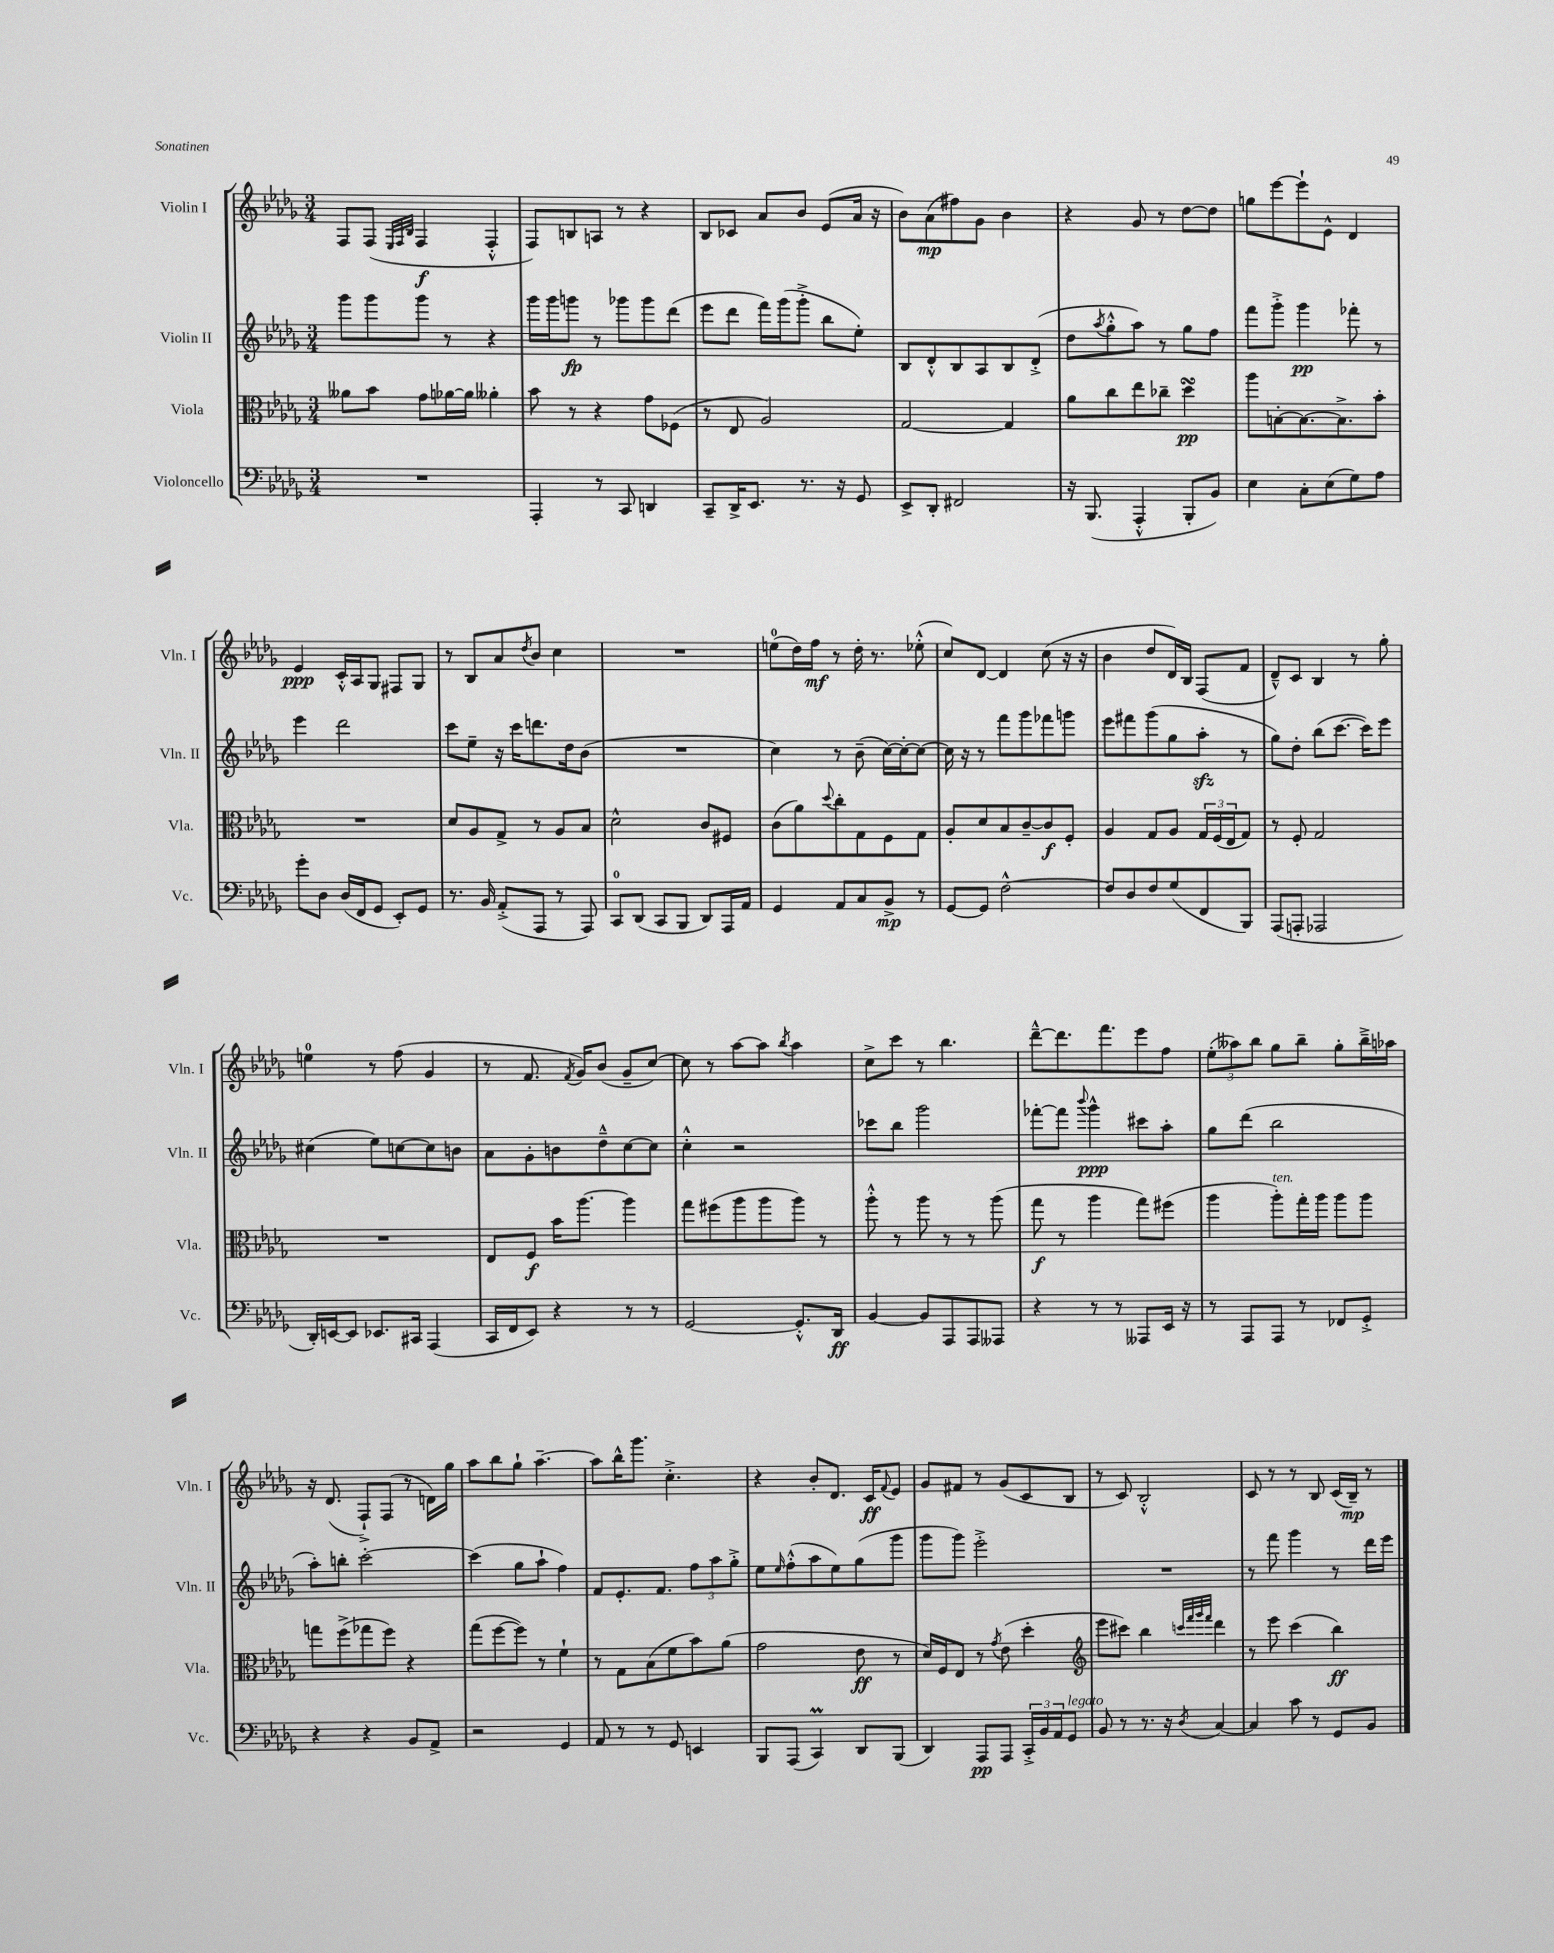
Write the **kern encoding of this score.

**kern	**dynam	**kern	**dynam	**kern	**dynam	**kern	**dynam
*part4	*part4	*part3	*part3	*part2	*part2	*part1	*part1
*staff4	*staff4	*staff3	*staff3	*staff2	*staff2	*staff1	*staff1
*I"Violoncello	*	*I"Viola	*	*I"Violin II	*	*I"Violin I	*
*I'Vc.	*	*I'Vla.	*	*I'Vln. II	*	*I'Vln. I	*
*clefF4	*	*clefC3	*	*clefG2	*	*clefG2	*
*k[b-e-a-d-g-]	*	*k[b-e-a-d-g-]	*	*k[b-e-a-d-g-]	*	*k[b-e-a-d-g-]	*
*M3/4	*	*M3/4	*	*M3/4	*	*M3/4	*
=19	=19	=19	=19	=19	=19	=19	=19
2.r	.	8a--X\L	.	8ggg-\L	.	8F/L	.
.	.	8b-\J	.	8ggg-\	.	(8F/J	.
.	.	.	.	.	.	32qqE-/LLL	.
.	.	.	.	.	.	32qqF/	.
.	.	.	.	.	.	32qqB-/JJJ	.
.	.	8g-\L	.	8ggg-\J	.	4F/	f
.	.	[16a-X\L	.	8r	.	.	.
.	.	16a-\JJ]	.	.	.	.	.
.	.	4a--X'\	.	4r	.	4F'^^/	.
=20	=20	=20	=20	=20	=20	=20	=20
4AAA-'/	.	8b-\	.	16ggg-\LL	.	8F/L)	.
.	.	.	.	16ggg-\J	.	.	.
.	.	8r	.	8gggn\J	fp	8Bn/	.
8r	.	4r	.	8r	.	8An/J	.
8CC/	.	.	.	8ggg-X\L	.	8r	.
4DDn/	.	8g-\L	.	8ggg-\	.	4r	.
.	.	(8F-X\J	.	(8ddd-\J	.	.	.
=21	=21	=21	=21	=21	=21	=21	=21
8CC~/L	.	8r	.	8eee-\L	.	8B-/L	.
16DD-^/K	.	8E-/	.	8ddd-\J	.	8c-X/J	.
8.EE-/J	.	.	.	.	.	.	.
.	.	2A-/)	.	16fff\LL)	.	8a-/L	.
.	.	.	.	(16ggg-\J	.	.	.
8.r	.	.	.	8ggg-'^\J	.	8b-/J	.
.	.	.	.	8bb-\L	.	(8e-/L	.
16r	.	.	.	.	.	.	.
8GG-/	.	.	.	8ee-'\J)	.	16a-/Jk	.
.	.	.	.	.	.	16r	.
=22	=22	=22	=22	=22	=22	=22	=22
8EE-^/L	.	[2G-/	.	8B-/L	.	8b-\L)	.
8DD-'/J	.	.	.	8d-'^^/	.	(8a-\	mp
2FF#X/	.	.	.	8B-/	.	8ff#X\)	.
.	.	.	.	8A-/	.	8g-\J	.
.	.	4G-/]	.	8B-/	.	4b-\	.
.	.	.	.	(8d-'^/J	.	.	.
=23	=23	=23	=23	=23	=23	=23	=23
16r	.	8a-\L	.	8dd-\L	.	4r	.
(8.BBB-/	.	.	.	.	.	.	.
.	.	.	.	8qaa-/	.	.	.
.	.	8cc\	.	8gg-'^^\	.	.	.
4AAA-'^^/	.	8ee-\	.	8aa-\J)	.	8g-/	.
.	.	8cc-X~\J	.	8r	.	8r	.
8BBB-'/L	.	4dd-sSSs\	pp	8gg-\L	.	[8dd-\L	.
8BB-/J)	.	.	.	8ff\J	.	8dd-\J]	.
=24	=24	=24	=24	=24	=24	=24	=24
4E-\	.	8aa-\L	.	8fff\L	.	8ggn\L	.
.	.	[8Bn'\	.	8ggg-'^\J	.	[8eee-\	.
8C'\L	.	8.B\_	.	4ggg-\	pp	8eee-`\]	.
(8E-\	.	.	.	.	.	8e-^^\J	.
.	.	8.B^\]	.	.	.	.	.
8G-\)	.	.	.	8fff-X'\	.	4d-/	.
8A-\J	.	8b-'\J	.	8r	.	.	.
!!LO:LB:g=z
=25	=25	=25	=25	=25	=25	=25	=25
8g-'\L	.	2.r	.	4eee-\	.	4e-/	ppp
8D-\J	.	.	.	.	.	.	.
(16D-/LL	.	.	.	2ddd-\	.	16c'^^/LL	.
16FF/J	.	.	.	.	.	16A-/J	.
8GG-/J	.	.	.	.	.	8G-/J	.
8EE-'/L)	.	.	.	.	.	8F#X/L	.
8GG-/J	.	.	.	.	.	8G-/J	.
=26	=26	=26	=26	=26	=26	=26	=26
8.r	.	8d-/L	.	8ccc\L	.	8r	.
.	.	8A-/	.	8ee-~\J	.	8B-/L	.
16BB-/	.	.	.	.	.	.	.
(8AA-'^/L	.	8G-^/J	.	16r	.	8a-/	.
.	.	.	.	16ccc\KL	.	.	.
.	.	.	.	.	.	8qdd-/	.
8AAA-/J	.	8r	.	8.dddn\	.	8b-/J	.
8r	.	8A-/L	.	.	.	4cc\	.
.	.	.	.	16dd-\k	.	.	.
8AAA-/)	.	8B-/J	.	(8b-\J	.	.	.
=27	=27	=27	=27	=27	=27	=27	=27
8CC/L	.	2d-^^\	.	2.r	.	2.r	.
(8DD-/J	.	.	.	.	.	.	.
8CC/L	.	.	.	.	.	.	.
8BBB-/J	.	.	.	.	.	.	.
8DD-/L)	.	8c/L	.	.	.	.	.
16AAA-/L	.	8F#X/J	.	.	.	.	.
16AA-/JJ	.	.	.	.	.	.	.
=28	=28	=28	=28	=28	=28	=28	=28
4GG-/	.	(8c\L	.	4cc\)	.	(8een\L	.
.	.	8a-\)	.	.	.	16dd-\L)	.
.	.	.	.	.	.	16ff\JJ	mf
.	.	8qqdd-/	.	.	.	.	.
8AA-/L	.	8cc'\	.	8r	.	8r	.
8C/	.	8G-\	.	(8b-~\	.	16dd-'\	.
.	.	.	.	.	.	8.r	.
8BB-^/J	mp	8F\	.	[16cc\LL)	.	.	.
.	.	.	.	16cc'\J_	.	.	.
8r	.	8G-\J	.	8cc\J_	.	(8ee-X'^^\	.
=29	=29	=29	=29	=29	=29	=29	=29
[8GG-/L	.	8A-'/L	.	16cc\]	.	8cc/L)	.
.	.	.	.	16r	.	.	.
8GG-/J]	.	8d-/	.	8r	.	[8d-/J	.
[2F^^\	.	8B-/	.	8fff\L	.	4d-/]	.
.	.	[8c~/	.	8ggg-\	.	.	.
.	.	8c/]	f	8fff-X\	.	(8cc\	.
.	.	8F'/J	.	8gggn\J	.	16r	.
.	.	.	.	.	.	16r	.
=30	=30	=30	=30	=30	=30	=30	=30
8F/L]	.	4A-/	.	8eee-\L	.	4b-\	.
8D-/	.	.	.	8fff#X\	.	.	.
8F/	.	8G-/L	.	(8ggg-\	.	8dd-/L	.
(8G-/	.	8A-/J	.	8gg-\	.	16d-/L)	.
.	.	.	.	.	.	16B-/JJ	.
8FF/	.	24G-/LL	.	8aa-zz'\J	.	(8F/L	.
.	.	(24F/	.	.	.	.	.
.	.	24E-/J	.	.	.	.	.
8BBB-/J)	.	8G-/J)	.	8r	.	8f/J	.
=31	=31	=31	=31	=31	=31	=31	=31
(8AAA-/L	.	8r	.	8gg-\L)	.	8d-~^^/L)	.
8AAAn'/J	.	8F'/	.	8dd-'\J	.	8c/J	.
2AAA-X/	.	2G-/	.	(8bb-\L	.	4B-/	.
.	.	.	.	[8.ccc\J	.	.	.
.	.	.	.	.	.	8r	.
.	.	.	.	16ccc\KL])	.	.	.
.	.	.	.	8eee-\J	.	8gg-'\	.
!!LO:LB:g=z
=32	=32	=32	=32	=32	=32	=32	=32
16DD-'/LL)	.	2.r	.	(4cc#X\	.	4een\	.
[16EEn/J	.	.	.	.	.	.	.
8EE/J]	.	.	.	.	.	.	.
8.EE-X/L	.	.	.	8ee-\L)	.	8r	.
.	.	.	.	[8ccn\	.	(8ff\	.
16CC#X/Jk	.	.	.	.	.	.	.
(4AAA-/	.	.	.	8cc\]	.	4g-/	.
.	.	.	.	8bn\J	.	.	.
=33	=33	=33	=33	=33	=33	=33	=33
16CC/LL	.	8E-/L	.	8a-\L	.	8r	.
16FF/J	.	.	.	.	.	.	.
8EE-/J)	.	8F/J	f	8g-'\	.	8.f/	.
4r	.	16b-\KL	.	8bn\	.	.	.
.	.	.	.	.	.	8qf/	.
.	.	[8.aa-\J	.	.	.	16g-/KL)	.
.	.	.	.	8dd-~^^\	.	(8b-/J	.
8r	.	4aa-\]	.	[8cc\	.	8g-~/L	.
8r	.	.	.	8cc\J]	.	[8cc/J)	.
=34	=34	=34	=34	=34	=34	=34	=34
[2GG-/	.	8gg-\L	.	4cc'^^\	.	8cc\]	.
.	.	(8ff#X\	.	.	.	8r	.
.	.	8aa-\	.	2r	.	[8aa-\L	.
.	.	8aa-\	.	.	.	8aa-\J]	.
.	.	.	.	.	.	8qbb-/	.
8.GG-'^^/L]	.	8aa-\J)	.	.	.	4aa-\	.
.	.	8r	.	.	.	.	.
16DD-/Jk	ff	.	.	.	.	.	.
=35	=35	=35	=35	=35	=35	=35	=35
[4BB-/	.	8aa-'^^\	.	8ccc-X\L	.	8cc^\L	.
.	.	8r	.	8bb-\J	.	8ccc\J	.
8BB-/L]	.	8aa-\	.	2ggg-\	.	8r	.
8AAA-/	.	8r	.	.	.	4.bb-\	.
8AAA-/	.	8r	.	.	.	.	.
8AAA--X/J	.	(8aa-\	.	.	.	.	.
=36	=36	=36	=36	=36	=36	=36	=36
4r	.	8gg-\	f	[8fff-X'\L	.	[8ddd-~^^\L	.
.	.	8r	.	8fff-\J]	.	8.ddd-\]	.
.	.	.	.	8qqbbb-/	.	.	.
8r	.	4aa-\	.	4ggg-^^\	ppp	.	.
.	.	.	.	.	.	8.fff\	.
8r	.	.	.	.	.	.	.
8AAA--X/L	.	8gg-\L)	.	8ccc#X\L	.	8eee-\	.
16EE-/Jk	.	(8ff#X\J	.	8aa-'\J	.	8ff\J	.
16r	.	.	.	.	.	.	.
=37	=37	=37	=37	=37	=37	=37	=37
8r	.	4aa-\	.	8gg-\L	.	(12ee-'\L	.
.	.	.	.	.	.	12aa--X\)	.
8AAA-/L	.	.	.	(8ddd-\J	.	.	.
.	.	.	.	.	.	12bb-\J	.
!	!	!LO:TX:a:i:t=ten.	!	!	!	!	!
8AAA-/J	.	8aa-'\L)	.	2bb-\	.	8gg-\L	.
8r	.	16gg-'\L	.	.	.	8bb-~\J	.
.	.	16aa-\JJ	.	.	.	.	.
8FF-X/L	.	8aa-\L	.	.	.	8gg-'\L	.
8GG-'^/J	.	8aa-\J	.	.	.	16bb-~^\L	.
.	.	.	.	.	.	16aa-X\JJ	.
!!LO:LB:g=z
=38	=38	=38	=38	=38	=38	=38	=38
4r	.	8ggn\L	.	8aa-'\L)	.	16r	.
.	.	.	.	.	.	(8.d-/	.
.	.	(8ff^\	.	8bbn'\J	.	.	.
4r	.	8gg-X\	.	[2ccc'\	.	8F`^/L)	.
.	.	8ff\J)	.	.	.	(8F/J	.
8BB-/L	.	4r	.	.	.	8r	.
8AA-^/J	.	.	.	.	.	16dn\LL)	.
.	.	.	.	.	.	16gg-\JJ	.
=39	=39	=39	=39	=39	=39	=39	=39
2r	.	(8gg-\L	.	(4ccc\]	.	8aa-\L	.
.	.	[8ff\	.	.	.	8bb-\	.
.	.	8ff\J])	.	8gg-\L	.	8gg-`\J	.
.	.	8r	.	8aa-`\J	.	[4.aa-~\	.
4GG-/	.	4f`\	.	4ff\)	.	.	.
=40	=40	=40	=40	=40	=40	=40	=40
8AA-/	.	8r	.	8f/L	.	8aa-\L]	.
8r	.	8G-\L	.	8.e-'/	.	16bb-^^\K	.
.	.	.	.	.	.	8.ggg-\J	.
8r	.	(8B-\	.	.	.	.	.
.	.	.	.	8.f/J	.	.	.
8GG-/	.	8f\	.	.	.	4.cc'^\	.
4EEn/	.	8b-\)	.	12ff\L	.	.	.
.	.	.	.	12aa-\	.	.	.
.	.	(8a-\J	.	.	.	.	.
.	.	.	.	12gg-'^\J	.	.	.
=41	=41	=41	=41	=41	=41	=41	=41
8BBB-/L	.	2g-\	.	8ee-\L	.	4r	.
.	.	.	.	16qqee-/	.	.	.
(8AAA-/J	.	.	.	(8ff'^^\	.	.	.
4CCm/)	.	.	.	8aa-\	.	8b-'/L	.
.	.	.	.	8ee-\)	.	8.d-/J	.
8DD-/L	.	8e-\	ff	(8gg-\	.	.	.
.	.	.	.	.	.	16c/KL	ff
.	.	.	.	.	.	8qqf/	.
(8BBB-/J	.	8r	.	8ggg-\J	.	8e-/J	.
=42	=42	=42	=42	=42	=42	=42	=42
4DD-/)	.	16d-/LL)	.	8ggg-\L	.	8g-/L	.
.	.	16F/J	.	.	.	.	.
.	.	8E-/J	.	8ggg-\J)	.	8f#X/J	.
8AAA-/L	pp	8r	.	2eee-'^\	.	8r	.
.	.	8qg-/	.	.	.	.	.
8AAA-/J	.	(8e-\	.	.	.	(8g-/L	.
24CC'^/LL	.	4dd-'\	.	.	.	8c/	.
24BB-/	.	.	.	.	.	.	.
24AA-/J	.	.	.	.	.	.	.
!LO:TX:a:i:t=legato	!	!	!	!	!	!	!
8GG-/J	.	.	.	.	.	8B-/J	.
=43	=43	=43	=43	=43	=43	=43	=43
*	*	*clefG2	*	*	*	*	*
8BB-/	.	8eee-\L	.	2.r	.	8r	.
8r	.	8ccc#X\J)	.	.	.	8c/)	.
8.r	.	4bb-\	.	.	.	2B-'^^/	.
16r	.	.	.	.	.	.	.
.	.	32qqcccn/LLL	.	.	.	.	.
.	.	32qqfff/	.	.	.	.	.
.	.	32qqggg-/	.	.	.	.	.
8qD-/	.	32qqfff/JJJ	.	.	.	.	.
[4C/	.	4ddd-\	.	.	.	.	.
=44	=44	=44	=44	=44	=44	=44	=44
4C/]	.	8r	.	8r	.	8c/	.
.	.	8eee-\	.	8fff\	.	8r	.
8c\	.	(4ccc\	.	4ggg-\	.	8r	.
8r	.	.	.	.	.	8B-/	.
8GG-/L	.	4bb-\)	ff	8r	.	(16c/LL	.
.	.	.	.	.	.	16B-~/JJ)	mp
8BB-/J	.	.	.	16ddd-\LL	.	8r	.
.	.	.	.	16eee-\JJ	.	.	.
==	==	==	==	==	==	==	==
*-	*-	*-	*-	*-	*-	*-	*-
